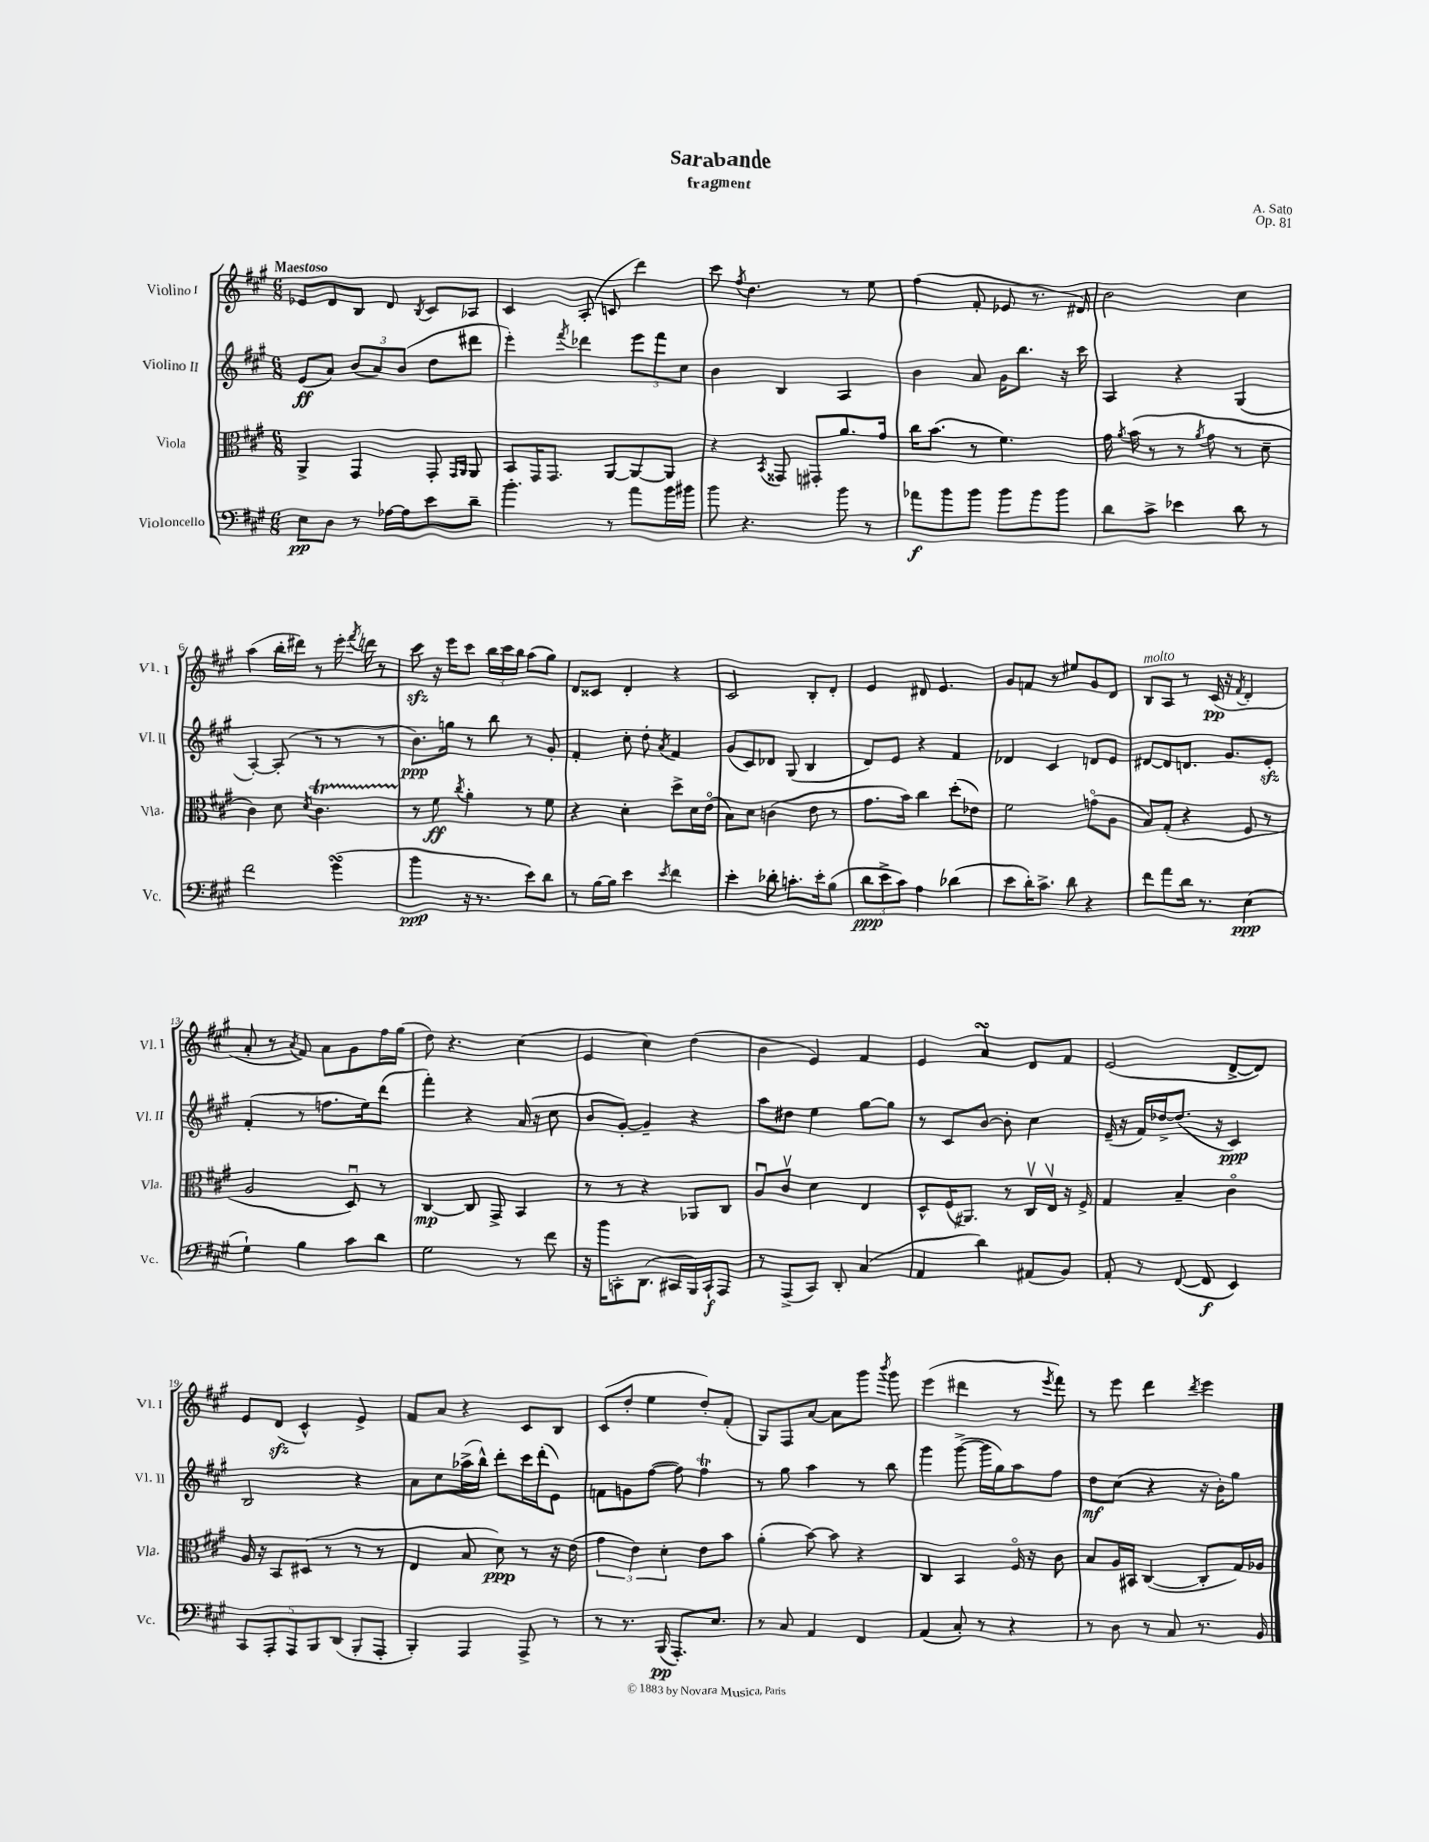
\header { title = "Sarabande" composer = "A. Sato" subtitle = "fragment" opus = "Op. 81" }
<<
\new StaffGroup <<
\new Staff = "s0" \with { instrumentName = "Violino I" shortInstrumentName = "Vl. I" } {
    \clef treble \key a \major \numericTimeSignature \time 6/8 \tempo "Maestoso"
    \autoBeamOff ees'8[ d'8 b8] d'8 \acciaccatura { b8 } cis'8[ aes8] |
    cis'4 a8-.( c'8 d'''4) |
    cis'''8 \acciaccatura { fis''8 } d''4. r8 e''8 |
    fis''4( fis'8-. ees'8 r8. dis'16) |
    b'2 cis''4 |
    a''4( b''16[-. dis'''16]) r8 e'''16-. \acciaccatura { fis'''8 } d'''16 r8 |
    cis'''8\sfz r16 e'''16[ cis'''8] \tuplet 3/2 { b''16[ cis'''16 b''16] } a''8[( gis''8]) |
    d'8[ cisis'8] d'4-. r4 |
    cis'2 b8[-. d'8]-. |
    e'4 dis'8 e'4. |
    gis'8[ f'8] r8 eis''8[ gis'8 d'8] |
    b8[^\markup { \italic "molto" } a8] r8 cis'16\pp( r16 \acciaccatura { fis'8 } d'4-. |
    a'8-. r8 \acciaccatura { a'8 } fis'8) a'8[ gis'8 fis''16 gis''16]( |
    d''8) r4. cis''4( |
    e'4 cis''4) d''4( |
    b'4 e'4) fis'4 |
    e'4 a'4\turn d'8[ fis'8] |
    e'2( d'8[~-> d'8]) |
    e'8[ d'8]\sfz( cis'4-^) e'4-> |
    fis'8[ a'8] r4 cis'8[ b8] |
    cis'8[( d''8]-. e''4 d''8[-.) fis'8]-.( |
    gis8[) fis8 a'8]~ a'8[ gis'''8] \acciaccatura { b'''8 } gis'''8 |
    e'''4( dis'''4 r8 \acciaccatura { e'''8 } fis'''8) |
    r8 e'''8 d'''4 \acciaccatura { d'''8 } e'''4 \bar "|." |
}
\new Staff = "s1" \with { instrumentName = "Violino II" shortInstrumentName = "Vl. II" } {
    \clef treble \key a \major \numericTimeSignature \time 6/8
    \autoBeamOff e'8[\ff( a'8]) \tuplet 3/2 { b'8[( a'8) b'8]( } d''8[ dis'''8] |
    e'''4-.) \acciaccatura { fis'''8 } des'''4 \tuplet 3/2 { e'''8[ fis'''8 cis''8] } |
    b'4 b4 a4 |
    b'4 a'8 gis'16[ b''8.] r16 cis'''16 |
    a4 r4 gis4( |
    a4~-.) a8-.( r8 r8 r8 |
    b'8.[\ppp) g''16] r8 b''8 r8 gis'8-. |
    fis'4-. cis''8-. d''8-. \acciaccatura { a'8 } fis'4 |
    gis'8[( cis'8) des'8] gis8( b4 |
    d'8[) e'8] r4 fis'4 |
    des'4 cis'4 d'8[ e'8] |
    dis'8[~ dis'8 d'8.] gis'8.[ e'8]-.\sfz |
    fis'4-.( r8 f''8.[ e''16) d'''8]( |
    fis'''4-.) r4 a'16( r16 cis''8 |
    b'8[ gis'8]~-.) gis'4-- r4 |
    a''8[ dis''8] e''4 gis''8[~ gis''8] |
    r8 cis'8[ b'8]~ b'8-. cis''4 |
    e'16--( r16 fis'16[) des''16~-> des''8.]( r16 cis'4\ppp) |
    b2 r4 |
    a'8[ cis''8 aes''16->( b''16]-^) d'''8[-. cis'''16 d'''16-.( e'8]) |
    f'8[ g'8 fis''8]~( fis''8) fis''4\trill |
    r8 gis''8 a''4 r8 b''8 |
    gis'''4 gis'''8~->( gis'''16[ gis''16) a''8 fis''8] |
    d''8[\mf cis''8]( r4 r16 b'16[-.) gis''8] \bar "|." |
}
\new Staff = "s2" \with { instrumentName = "Viola" shortInstrumentName = "Vla." } {
    \clef alto \key a \major \numericTimeSignature \time 6/8
    \autoBeamOff a,4-> gis,4 gis,8-. \grace { gis,16[ a,16] } a,8 |
    b,8[ gis,16 gis,8.] a,8[~ a,8~ a,8] |
    r4 \acciaccatura { b,8 } gisis,8 gis,8[-. a'8. gis'16] |
    cis''16[ b'8.]( r8 fis'4.) |
    gis'16 \acciaccatura { a'8 } b'16( r8 r8 \acciaccatura { a'8 } gis'8 r8 d'8-- |
    cis'4) d'8 \acciaccatura { d'8 } cis'4.\startTrillSpan |
    r8\stopTrillSpan fis'8\ff \acciaccatura { cis''8 } a'4-. r8 fis'8 |
    r4 d'4-. d''8[-> d'16 e'16]\flageolet( |
    b8[) d'8] c'4( e'8 r8 |
    gis'8.[ b'16]) cis''4 d''8[-.( ees'8]) |
    fis'2 g'8[\flageolet( a8] |
    b8[) gis8]-.( r4 fis8 r8 |
    a2 d8\downbow) r8 |
    cis4~\mp cis8 gis,8-> b,4 |
    r8 r8 r4 aes,8[ cis8] |
    a8[\downbow cis'8]\upbow d'4 e4 |
    d8[-^ fis16( ais,8.]) r8 cis16[\upbow e16]\upbow r16 fis16-> |
    gis4 b4-- cis'4\flageolet |
    a16 r16 b,8[ dis8]( r8 r8 r8 |
    e4 b8 d'8\ppp) r8 r16 e'16( |
    \tuplet 3/2 { gis'4 e'4) d'4-. } e'8[ b'8] |
    a'4-.( b'8~) b'8 r4 |
    cis4 b,4 fis16\flageolet r16 cis'8 |
    b8[ a16 bis,16] cis4~( cis8[-. gis16) aes16] \bar "|." |
}
\new Staff = "s3" \with { instrumentName = "Violoncello" shortInstrumentName = "Vc." } {
    \clef bass \key a \major \numericTimeSignature \time 6/8
    \autoBeamOff e8[\pp d8] r8 aes16[~ aes16 e'8 d'8]-- |
    b'4.-. r8 a'8[ b'16 bis'16] |
    b'8 r4. b'8 r8 |
    aes'8[\f b'8 b'8] b'8[ b'8 b'8] |
    d'8[ cis'8]-> ees'4 d'8 r8 |
    fis'2 gis'4\turn( |
    b'4\ppp r16 r8. e'8[) d'8] |
    r8 b16[~ b16] e'4 \acciaccatura { e'8 } fis'4 |
    e'4-. des'8-. c'8.[-. e'16-. b8]( |
    \tuplet 3/2 { d'8[\ppp e'8-> cis'8]) } a4 des'4( |
    e'8[ d'16-.) cis'8.]-> d'8 r4 |
    fis'8[ a'8 d'16] r8. e4\ppp( |
    gis4-!) b4 cis'8[ d'8] |
    gis2 r8 fis'8 |
    r16 b'16[ c,8-. d,8.]( cis,16[ b,,16) cis,16-!\f a,,8] |
    r8 a,,8[->( cis,8]) d,8-. cis4( |
    a,4 d'4) ais,8[( b,8]) |
    a,8-. r8 fis,8~( fis,8\f e,4) |
    \tuplet 5/4 { cis,8[ a,,8-. a,,8 b,,8 d,8]( } b,,8[-. a,,8]-. |
    b,,4-.) a,,4 a,,8-> r8 |
    r8 r8. b,,16\pp( a,,8.[-.) e8.] |
    r8 cis8 a,4 fis,4 |
    a,4( cis8-.) r8 r4 |
    r8 d8 r8 cis8 r8. b,16 \bar "|." |
}
>>
>>
